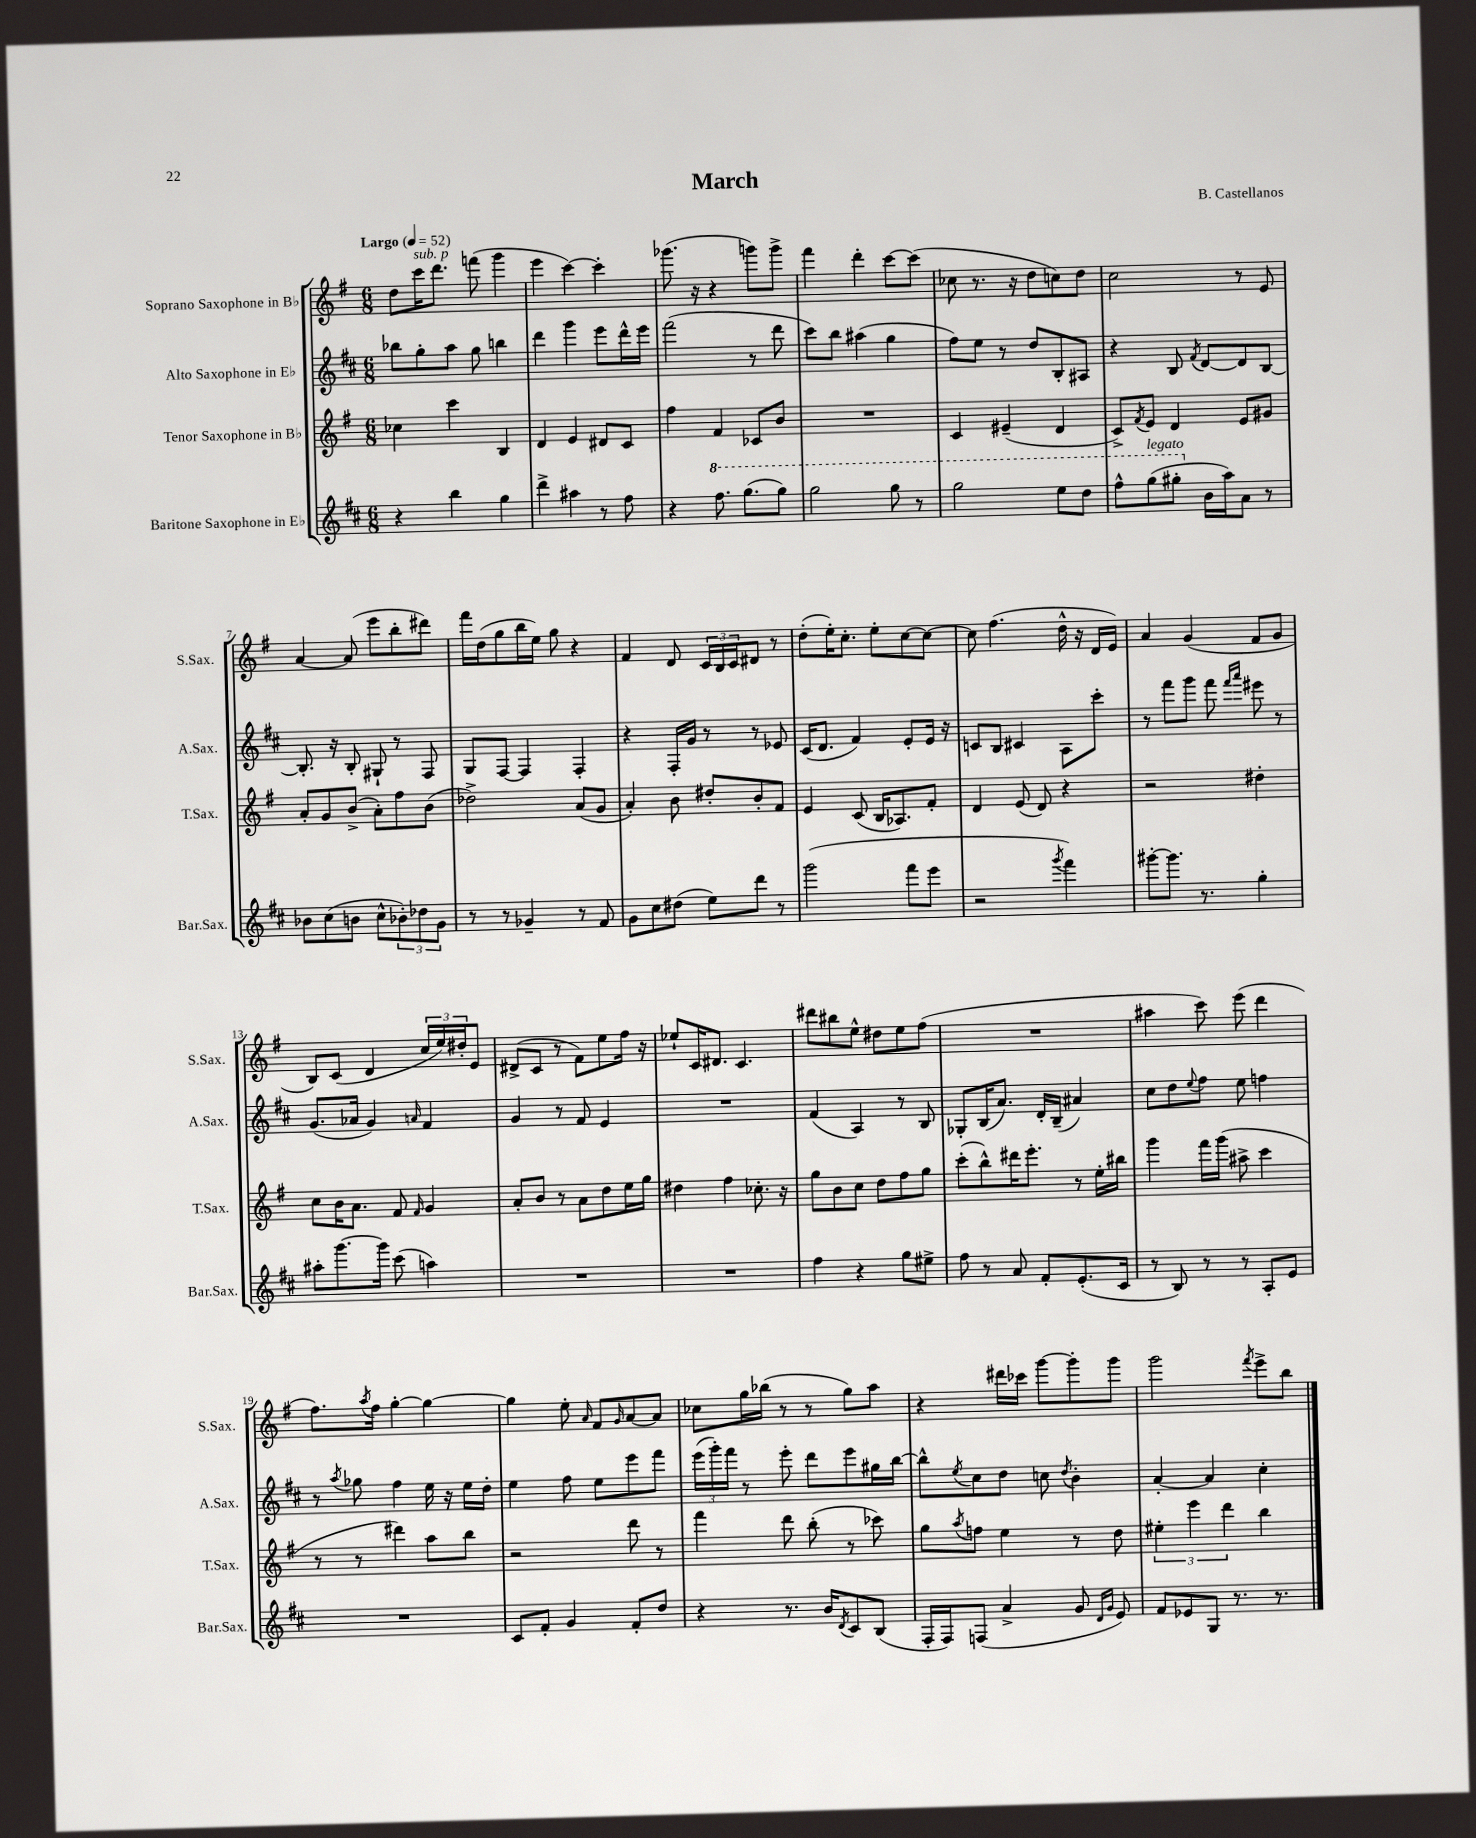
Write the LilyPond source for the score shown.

\header { title = "March" composer = "B. Castellanos" }
<<
\new StaffGroup <<
\new Staff = "s0" \with { instrumentName = "Soprano Saxophone in Bb" shortInstrumentName = "S.Sax." } {
    \clef treble \key g \major \numericTimeSignature \time 6/8 \tempo "Largo" 4 = 52
    d''8 c'''16^\markup { \italic "sub. p" } d'''8. f'''8( g'''4 |
    e'''4 c'''4~) c'''4-. |
    ges'''8.( r16 r4 g'''8) g'''8-> |
    fis'''4 d'''4-. c'''8~ c'''8( |
    ces''8 r8. r16 d''8 c''8) d''8 |
    c''2 r8 e'8 |
    a'4~ a'8( e'''8 b''8-. dis'''8) |
    fis'''16 d''16( g''8 b''16 e''16) g''8 r4 |
    fis'4 d'8 \tuplet 3/2 { c'16 b16 c'16 } dis'8 r8 |
    d''8-.( e''16-.) c''8.-. e''8-. c''8~ c''8~ |
    c''8 fis''4.( d''16-^ r16 d'16 e'16) |
    a'4 g'4( fis'8 g'8 |
    b8) c'8( d'4 \tuplet 3/2 { c''16 e''16) dis''16-. } e'8 |
    dis'8->( c'8 r8 fis'8) e''8 fis''16 r16 |
    ees''8-! c'16 dis'8. c'4. |
    dis'''8 bis''8 e''8-^ dis''8 e''8 fis''8( |
    R2. |
    ais''4 c'''8) e'''8( d'''4 |
    fis''8.) \acciaccatura { a''8 } fis''16 g''4~-. g''4~ |
    g''4 e''8-. \grace { a'16 } fis'8 \grace { g'16 } a'8~ a'8 |
    ces''8 g''16 bes''16( r8 r8 g''8) a''8 |
    r4 dis'''16 ces'''16 g'''8~ g'''8-. g'''8 |
    g'''2 \acciaccatura { fis'''8 } e'''8-> b''8 \bar "|." |
}
\new Staff = "s1" \with { instrumentName = "Alto Saxophone in Eb" shortInstrumentName = "A.Sax." } {
    \clef treble \key d \major \numericTimeSignature \time 6/8
    bes''8 g''8-. a''8 g''8 b''4 |
    d'''4 g'''4 e'''8 d'''16-^ e'''16 |
    fis'''2( r8 d'''8 |
    cis'''8) b''8 ais''4( g''4 |
    fis''8) e''8 r8 d''8 b8-. ais8 |
    r4 b8 \acciaccatura { fis'8 } d'8~ d'8 b8~ |
    b8.-. r16 b8-. gis8-! r8 fis8 |
    g8 fis8~ fis4 fis4-. |
    r4 fis16-. g'16 r8 r8 ees'8 |
    cis'16( d'8. fis'4) e'8-. e'16 r16 |
    c'8 b8 cis'4 a8 cis'''8-. |
    r8 fis'''8 g'''8 fis'''8 \grace { fis'''16 a'''16 } eis'''8 r8 |
    g'8.( aes'16 g'4) \grace { a'16 } fis'4 |
    g'4 r8 fis'8 e'4 |
    R2. |
    fis'4( a4) r8 b8 |
    ges8-. b16( a'8.) d'16-. b16--( ais'4) |
    cis''8 d''8 \appoggiatura { e''8 } fis''8 e''8 f''4 |
    r8 \acciaccatura { a''8 } ges''8 fis''4 e''16 r16 e''16 d''16-. |
    e''4 fis''8 e''8 e'''8 fis'''8 |
    \tuplet 3/2 { e'''16( g'''16-.) fis'''16 } r8 e'''8-. d'''8 e'''8 gis''16 b''16~ |
    b''8-^ \acciaccatura { e''8 } cis''8 d''8 c''8 \acciaccatura { d''8 } b'4-. |
    a'4~-. a'4 cis''4-. \bar "|." |
}
\new Staff = "s2" \with { instrumentName = "Tenor Saxophone in Bb" shortInstrumentName = "T.Sax." } {
    \clef treble \key g \major \numericTimeSignature \time 6/8
    ces''4 c'''4 b4 |
    d'4 e'4 dis'8 c'8 |
    fis''4 fis'4 ces'8 b'8 |
    R2. |
    c'4 eis'4--( d'4 |
    c'8->) \acciaccatura { fis'8 } e'8 d'4 e'8 gis'8 |
    a'8-. g'8 b'8->( a'8-.) fis''8 b'8( |
    des''2->) a'8( g'8 |
    a'4-.) b'8 dis''8-. b'8-. fis'8 |
    e'4 c'8( b16 aes8.) fis'8-. |
    d'4 e'8( d'8) r4 |
    r2 dis''4-. |
    c''8 b'16 a'8. fis'8 \grace { fis'16 } g'4 |
    a'8-. b'8 r8 a'8 d''8 e''16 g''16 |
    dis''4 fis''4 ces''8.-. r16 |
    g''8 b'8 c''8 d''8 fis''8 g''8 |
    c'''8-.( b''8-^) dis'''16 e'''8.-. r8 e''16-. bis''16 |
    g'''4 fis'''16 g'''16( ais''8-> c'''4 |
    r8 r8 dis'''4) a''8 b''8 |
    r2 d'''8 r8 |
    fis'''4 d'''8 b''8-.( r8 ces'''8) |
    g''8 \acciaccatura { a''8 } f''8 e''4 r8 d''8 |
    \tuplet 3/2 { eis''4-. e'''4 d'''4 } b''4 \bar "|." |
}
\new Staff = "s3" \with { instrumentName = "Baritone Saxophone in Eb" shortInstrumentName = "Bar.Sax." } {
    \clef treble \key d \major \numericTimeSignature \time 6/8
    r4 b''4 g''4 |
    d'''4-> ais''4 r8 fis''8 |
    r4 \ottava #1 fis'''8. g'''8.( g'''8) |
    g'''2 g'''8 r8 |
    g'''2 e'''8 d'''8 |
    fis'''8-^ g'''8^\markup { \italic "legato" }( gis'''8-. \ottava #0 b'16 a''16) a'8 r8 |
    bes'8 cis''8( b'8 cis''8-^ \tuplet 3/2 { bes'8-.) des''8 g'8 } |
    r8 r8 ges'4-- r8 fis'8 |
    g'8 cis''8 dis''8( e''8) d'''8 r8 |
    g'''2( fis'''8 e'''8 |
    r2 \acciaccatura { g'''8 } fis'''4) |
    gis'''8~-. gis'''8. r8. g''4-. |
    ais''8-. g'''8.~ g'''16 cis'''8( a''4) |
    R2. |
    R2. |
    fis''4 r4 g''8 eis''8-> |
    fis''8 r8 a'8 fis'8-. e'8.-.( cis'16 |
    r8 b8) r8 r8 a8-. e'8 |
    R2. |
    cis'8 fis'8-. g'4 fis'8-. d''8 |
    r4 r8. b'16 \acciaccatura { d'8 } cis'8 b8( |
    fis16-. fis16) f8( a'4-> g'8 \grace { d'16 g'16 } e'8) |
    fis'8 ees'8 g8 r8. r8. \bar "|." |
}
>>
>>
